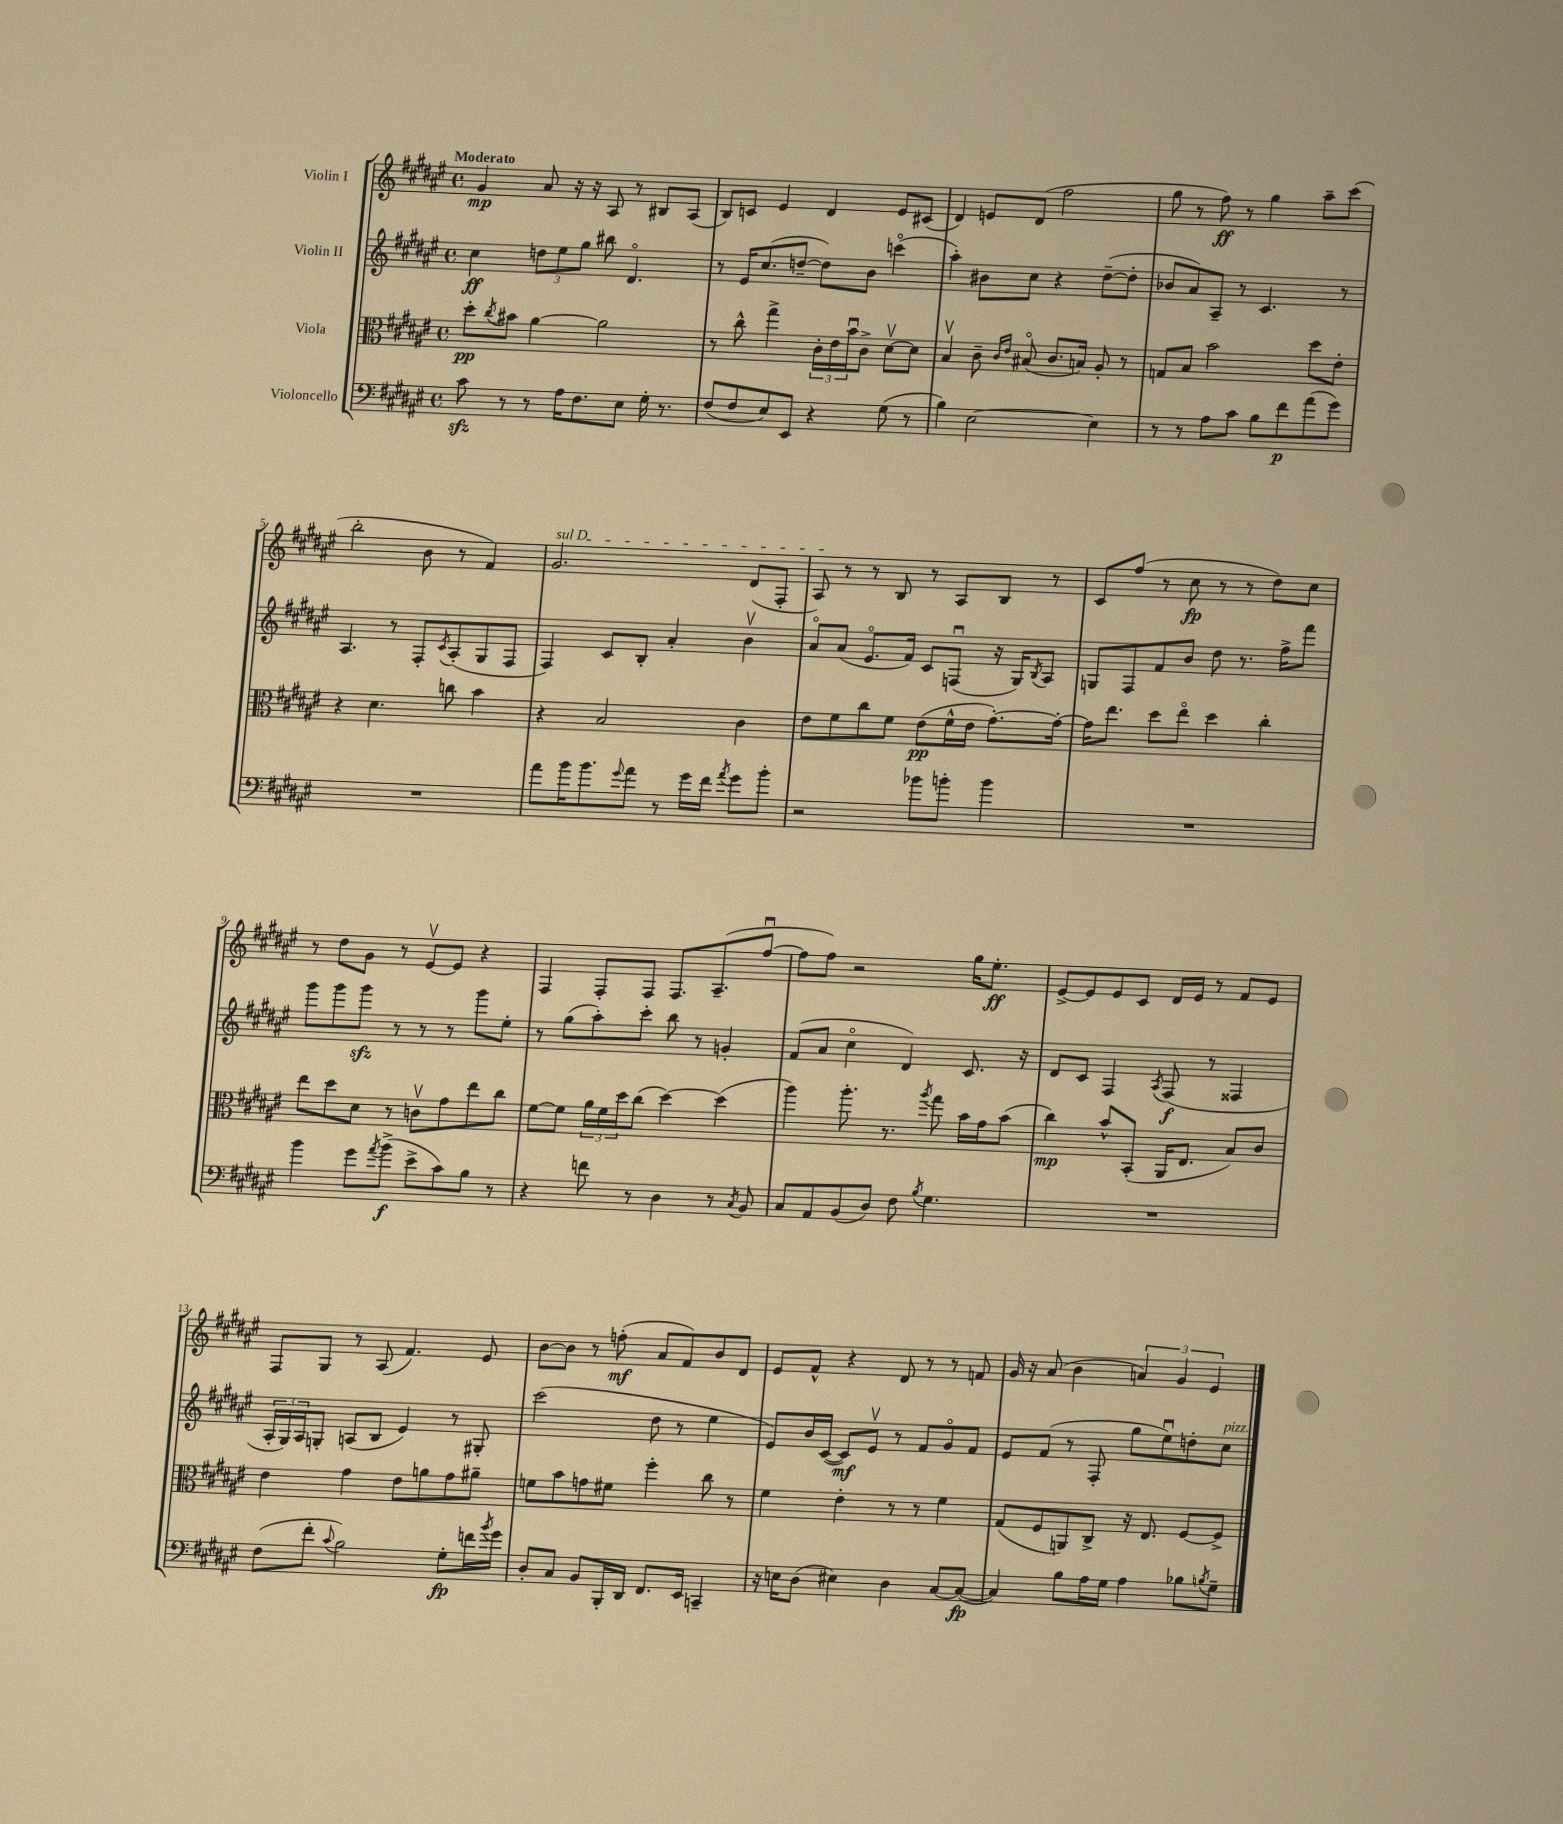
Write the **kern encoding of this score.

**kern	**dynam	**kern	**dynam	**kern	**dynam	**kern	**dynam
*part4	*part4	*part3	*part3	*part2	*part2	*part1	*part1
*staff4	*staff4	*staff3	*staff3	*staff2	*staff2	*staff1	*staff1
*I"Violoncello	*	*I"Viola	*	*I"Violin II	*	*I"Violin I	*
*clefF4	*	*clefC3	*	*clefG2	*	*clefG2	*
*k[f#c#g#d#a#e#]	*	*k[f#c#g#d#a#e#]	*	*k[f#c#g#d#a#e#]	*	*k[f#c#g#d#a#e#]	*
*M4/4	*	*M4/4	*	*M4/4	*	*M4/4	*
*met(c)	*	*met(c)	*	*met(c)	*	*met(c)	*
=1	=1	=1	=1	=1	=1	=1	=1
!	!	!	!	!	!	!LO:TX:a:B:t=Moderato	!
8c#zz\	.	8dd#'\L	pp	4cc#\	ff	4g#/	mp
.	.	8qcc#/	.	.	.	.	.
8r	.	8b#X\J	.	.	.	.	.
8r	.	[4a#\	.	12ddn\L	.	8a#/	.
.	.	.	.	12ee#\	.	.	.
16A#\KL	.	.	.	.	.	16r	.
.	.	.	.	12gg#\J	.	.	.
8.F#\	.	.	.	.	.	16r	.
.	.	2a#\]	.	8bb#X\	.	8A#/	.
8E#\J	.	.	.	4.d#/	.	8r	.
16G#'\	.	.	.	.	.	8B#X/L	.
8.r	.	.	.	.	.	.	.
.	.	.	.	.	.	(8A#/J	.
=2	=2	=2	=2	=2	=2	=2	=2
(8F#/L	.	8r	.	8r	.	8B/L)	.
8F#/	.	8cc#^^\	.	16e#/KL	.	8cn/J	.
.	.	.	.	(8.cc#/	.	.	.
8E#/)	.	4gg#^\	.	.	.	4e#/	.
8EE#/J	.	.	.	[8ddn~/J	.	.	.
4r	.	24c#'\LL	.	8dd\L])	.	4d#/	.
.	.	24e#\	.	.	.	.	.
.	.	24bu\J	.	.	.	.	.
.	.	8c#^\J	.	8b\J	.	.	.
(8G#\	.	[8d#v\L	.	(4cccn\	.	8e#/L	.
8r	.	8d#\J]	.	.	.	(8c#X/J	.
=3	=3	=3	=3	=3	=3	=3	=3
4B\)	.	4Bv/	.	4aa#'\)	.	4d#/)	.
[2E#\	.	8c#~\	.	8b#X\L	.	8en/L	.
.	.	16qqc#/LL	.	.	.	.	.
.	.	16qqe#/JJ	.	.	.	.	.
.	.	(8B#X/	.	8cc#\J	.	(8d#/J	.
.	.	8.c#/L	.	4r	.	2ff#\	.
.	.	16Bn/Jk)	.	.	.	.	.
4E#\]	.	8A#'/	.	([8dd#~\L	.	.	.
.	.	8r	.	8dd#'\J]	.	.	.
=4	=4	=4	=4	=4	=4	=4	=4
8r	.	8Gn/L	.	8b-X/L	.	8gg#\	.
8r	.	8B/J	.	8a#/)	.	8r	.
8A#\L	.	2b\	.	8A#~/J	.	8ff#\)	ff
8c#\J	.	.	.	8r	.	8r	.
8B\L	.	.	.	4.c#/	.	4gg#\	.
8f#\	p	.	.	.	.	.	.
(8a#\	.	8dd#\L	.	.	.	8aa#~\L	.
8g#\J)	.	8e#'\J	.	8r	.	(8ccc#\J	.
!!LO:LB:g=z
=5	=5	=5	=5	=5	=5	=5	=5
1r	.	4r	.	4.A#/	.	2bb'\	.
.	.	4.d#\	.	.	.	.	.
.	.	.	.	8r	.	.	.
.	.	.	.	8F#'/L	.	8b\	.
.	.	.	.	8qc#/	.	.	.
.	.	8ccn\	.	(8A#'/	.	8r	.
.	.	4b\	.	8G#/	.	4f#/)	.
.	.	.	.	8F#/J	.	.	.
=6	=6	=6	=6	=6	=6	=6	=6
!	!	!	!	!	!	!LO:TX:a:i:t=sul D	!
8a#\L	.	4r	.	4F#/)	.	2.g#/	.
16b\K	.	.	.	.	.	.	.
8.b\	.	.	.	.	.	.	.
.	.	2B/	.	8c#/L	.	.	.
8qqg#/	.	.	.	.	.	.	.
8a#\J	.	.	.	8B'/J	.	.	.
8r	.	.	.	4a#'/	.	.	.
16g#\LL	.	.	.	.	.	.	.
16f#\JJ	.	.	.	.	.	.	.
8qa#/	.	.	.	.	.	.	.
8g#\L	.	4c#\	.	4bv\	.	(8d#/L	.
8b'\J	.	.	.	.	.	8F#'/J	.
=7	=7	=7	=7	=7	=7	=7	=7
2r	.	8e#\L	.	8a#/L	.	8A#/)	.
.	.	8f#\	.	(8a#/J	.	8r	.
.	.	8cc#\	.	8.e#/L	.	8r	.
.	.	8f#\J	.	.	.	8B/	.
.	.	.	.	16f#/Jk)	.	.	.
8b-X\L	.	(8e#\L	pp	8c#/L	.	8r	.
8bn'\J	.	16f#^^\L	.	(8Fnu/J	.	8A#/L	.
.	.	16e#\JJ	.	.	.	.	.
4b\	.	[8.g#'\L)	.	16r	.	8B/J	.
.	.	.	.	16G#/KL)	.	.	.
.	.	.	.	8qB/	.	.	.
.	.	.	.	8A#/J	.	8r	.
.	.	16g#'\Jk_	.	.	.	.	.
=8	=8	=8	=8	=8	=8	=8	=8
1r	.	16g#\KL]	.	8Gn/L	.	8c#/L	.
.	.	8.ee#\J	.	.	.	.	.
.	.	.	.	8F#/	.	(8ff#/J	.
.	.	8dd#\L	.	8f#/	.	8r	.
.	.	8ee#\J	.	8b/J	.	8cc#\	fp
.	.	4dd#\	.	8dd#\	.	8r	.
.	.	.	.	8.r	.	8r	.
.	.	4cc#'\	.	.	.	8dd#\L)	.
.	.	.	.	16ff#^\KL	.	.	.
.	.	.	.	8fff#\J	.	8cc#\J	.
!!LO:LB:g=z
=9	=9	=9	=9	=9	=9	=9	=9
4b\	.	8ee#\L	.	8ggg#\L	.	8r	.
.	.	8dd#\	.	8ggg#\	.	8dd#\L	.
8g#\L	.	8d#\J	.	8ggg#zz\J	.	8g#\J	.
8qa#/	.	.	.	.	.	.	.
(8b^\J	f	8r	.	8r	.	8r	.
8e#^\L	.	8cnv\L	.	8r	.	[8e#v/L	.
8c#\)	.	8g#\	.	8r	.	8e#/J]	.
8B\J	.	8ee#\	.	8ggg#\L	.	4r	.
8r	.	8cc#\J	.	8ee#'\J	.	.	.
=10	=10	=10	=10	=10	=10	=10	=10
4r	.	[8f#\L	.	8r	.	4F#/	.
.	.	8f#\J]	.	(8gg#\L	.	.	.
8fn\	.	24a#\LL	.	8aa#'\)	.	8F#'/L	.
.	.	24f#\	.	.	.	.	.
.	.	24dd#\J	.	.	.	.	.
8r	.	(8cc#\J	.	8ccc#'\J	.	8F#/J	.
4D#\	.	[4dd#\)	.	8bb\	.	8.F#/L	.
.	.	.	.	8r	.	.	.
.	.	.	.	.	.	(8.A#~/	.
8r	.	(4dd#\]	.	4gn'/	.	.	.
8qC#/	.	.	.	.	.	.	.
8BB/	.	.	.	.	.	[8ff#u/J	.
=11	=11	=11	=11	=11	=11	=11	=11
8C#/L	.	4aa#\)	.	(8f#/L	.	8ff#\L]	.
8AA#/	.	.	.	8a#/J	.	8ff#\J)	.
(8BB/	.	8.aa#'\	.	4cc#\	.	2r	.
8D#/J)	.	.	.	.	.	.	.
.	.	8.r	.	.	.	.	.
8F#\	.	.	.	4d#/)	.	.	.
8qB/	.	8qaa#/	.	.	.	.	.
4.G#\	.	8gg#\	.	.	.	.	.
.	.	16b\LL	.	8.c#/	.	16gg#\KL	.
.	.	16g#\J	.	.	.	8.ee#'\J	ff
.	.	(8b\J	.	.	.	.	.
.	.	.	.	16r	.	.	.
=12	=12	=12	=12	=12	=12	=12	=12
1r	.	4cc#\)	mp	8d#/L	.	[8e#^/L	.
.	.	.	.	8c#/J	.	8e#/]	.
.	.	8b^^/L	.	4F#/	.	8e#/	.
.	.	(8BB'/J	.	.	.	8c#/J	.
.	.	.	.	8qA#/	.	.	.
.	.	16AA#/KL	.	(8F#/	f	16d#/LL	.
.	.	8.E#/J	.	.	.	16e#/JJ	.
.	.	.	.	8r	.	8r	.
.	.	8B/L)	.	4F##X/	.	8f#/L	.
.	.	8c#/J	.	.	.	8e#/J	.
!!LO:LB:g=z
=13	=13	=13	=13	=13	=13	=13	=13
(8F#\L	.	4e#\	.	24A#'/LL	.	8F#/L	.
.	.	.	.	24G#/)	.	.	.
.	.	.	.	24A#/J	.	.	.
8f#'\J	.	.	.	8Gn'/J	.	8G#/J	.
8qqc#/	.	.	.	.	.	.	.
2B\)	.	4g#\	.	(8An/L	.	8r	.
.	.	.	.	8B/J	.	(8A#/	.
.	.	8e#\L	.	4e#/)	.	4.f#/)	.
.	.	8an\	.	.	.	.	.
8G#'\L	fp	8g#\	.	8r	.	.	.
16fn\L	.	8a#X~\J	.	8G#X'/	.	8e#/	.
8qb/	.	.	.	.	.	.	.
16g#\JJ	.	.	.	.	.	.	.
=14	=14	=14	=14	=14	=14	=14	=14
8D#'/L	.	8fn\L	.	(2ccc#\	.	[8b\L	.
8C#/J	.	8b\	.	.	.	8b\J]	.
8BB/L	.	8gn\	.	.	.	8r	.
16BBB'/L	.	8f#X\J	.	.	.	(8ffn'\	mf
16DD#/JJ	.	.	.	.	.	.	.
8.FF#/L	.	4ff#'\	.	8dd#\	.	8a#/L	.
.	.	.	.	8r	.	8f#/)	.
16EE#/Jk	.	.	.	.	.	.	.
4CCn~/	.	8cc#\	.	4ee#\	.	8b/	.
.	.	8r	.	.	.	8d#/J	.
=15	=15	=15	=15	=15	=15	=15	=15
16r	.	4f#\	.	8e#/L)	.	8e#/L	.
16En\KL	.	.	.	.	.	.	.
(8D#\J	.	.	.	16b/L	.	8f#^^/J	.
.	.	.	.	([16c#/JJ	.	.	.
4E#X\)	.	4e#'\	.	8c#/L])	mf	4r	.
.	.	.	.	8e#v/J	.	.	.
4D#\	.	8r	.	8r	.	8d#/	.
.	.	8r	.	8f#/L	.	8r	.
[8C#/L	.	4f#\	.	8g#/	.	8r	.
(8C#/J_	fp	.	.	8f#/J	.	8fn/	.
=16	=16	=16	=16	=16	=16	=16	=16
4C#/])	.	(8G#/L	.	8e#/L	.	16g#/	.
.	.	.	.	.	.	16r	.
.	.	8F#/	.	(8f#/J	.	(8a#/	.
8B\L	.	8AAn/)	.	8r	.	4b\	.
16A#\L	.	8C#^/J	.	8F#'/	.	.	.
16G#\JJ	.	.	.	.	.	.	.
4A#\	.	16r	.	8gg#\L	.	6an/)	.
.	.	8.E#/	.	.	.	.	.
.	.	.	.	8ee#u\)	.	.	.
.	.	.	.	.	.	6g#/	.
8B-X\L	.	[8F#/L	.	8ddn'\	.	.	.
.	.	.	.	.	.	6e#/	.
8qBn/	.	.	.	.	.	.	.
!	!	!	!	!LO:TX:a:i:t=pizz.	!	!	!
8G#~\J	.	8F#^/J]	.	8cc#\J	.	.	.
==	==	==	==	==	==	==	==
*-	*-	*-	*-	*-	*-	*-	*-
